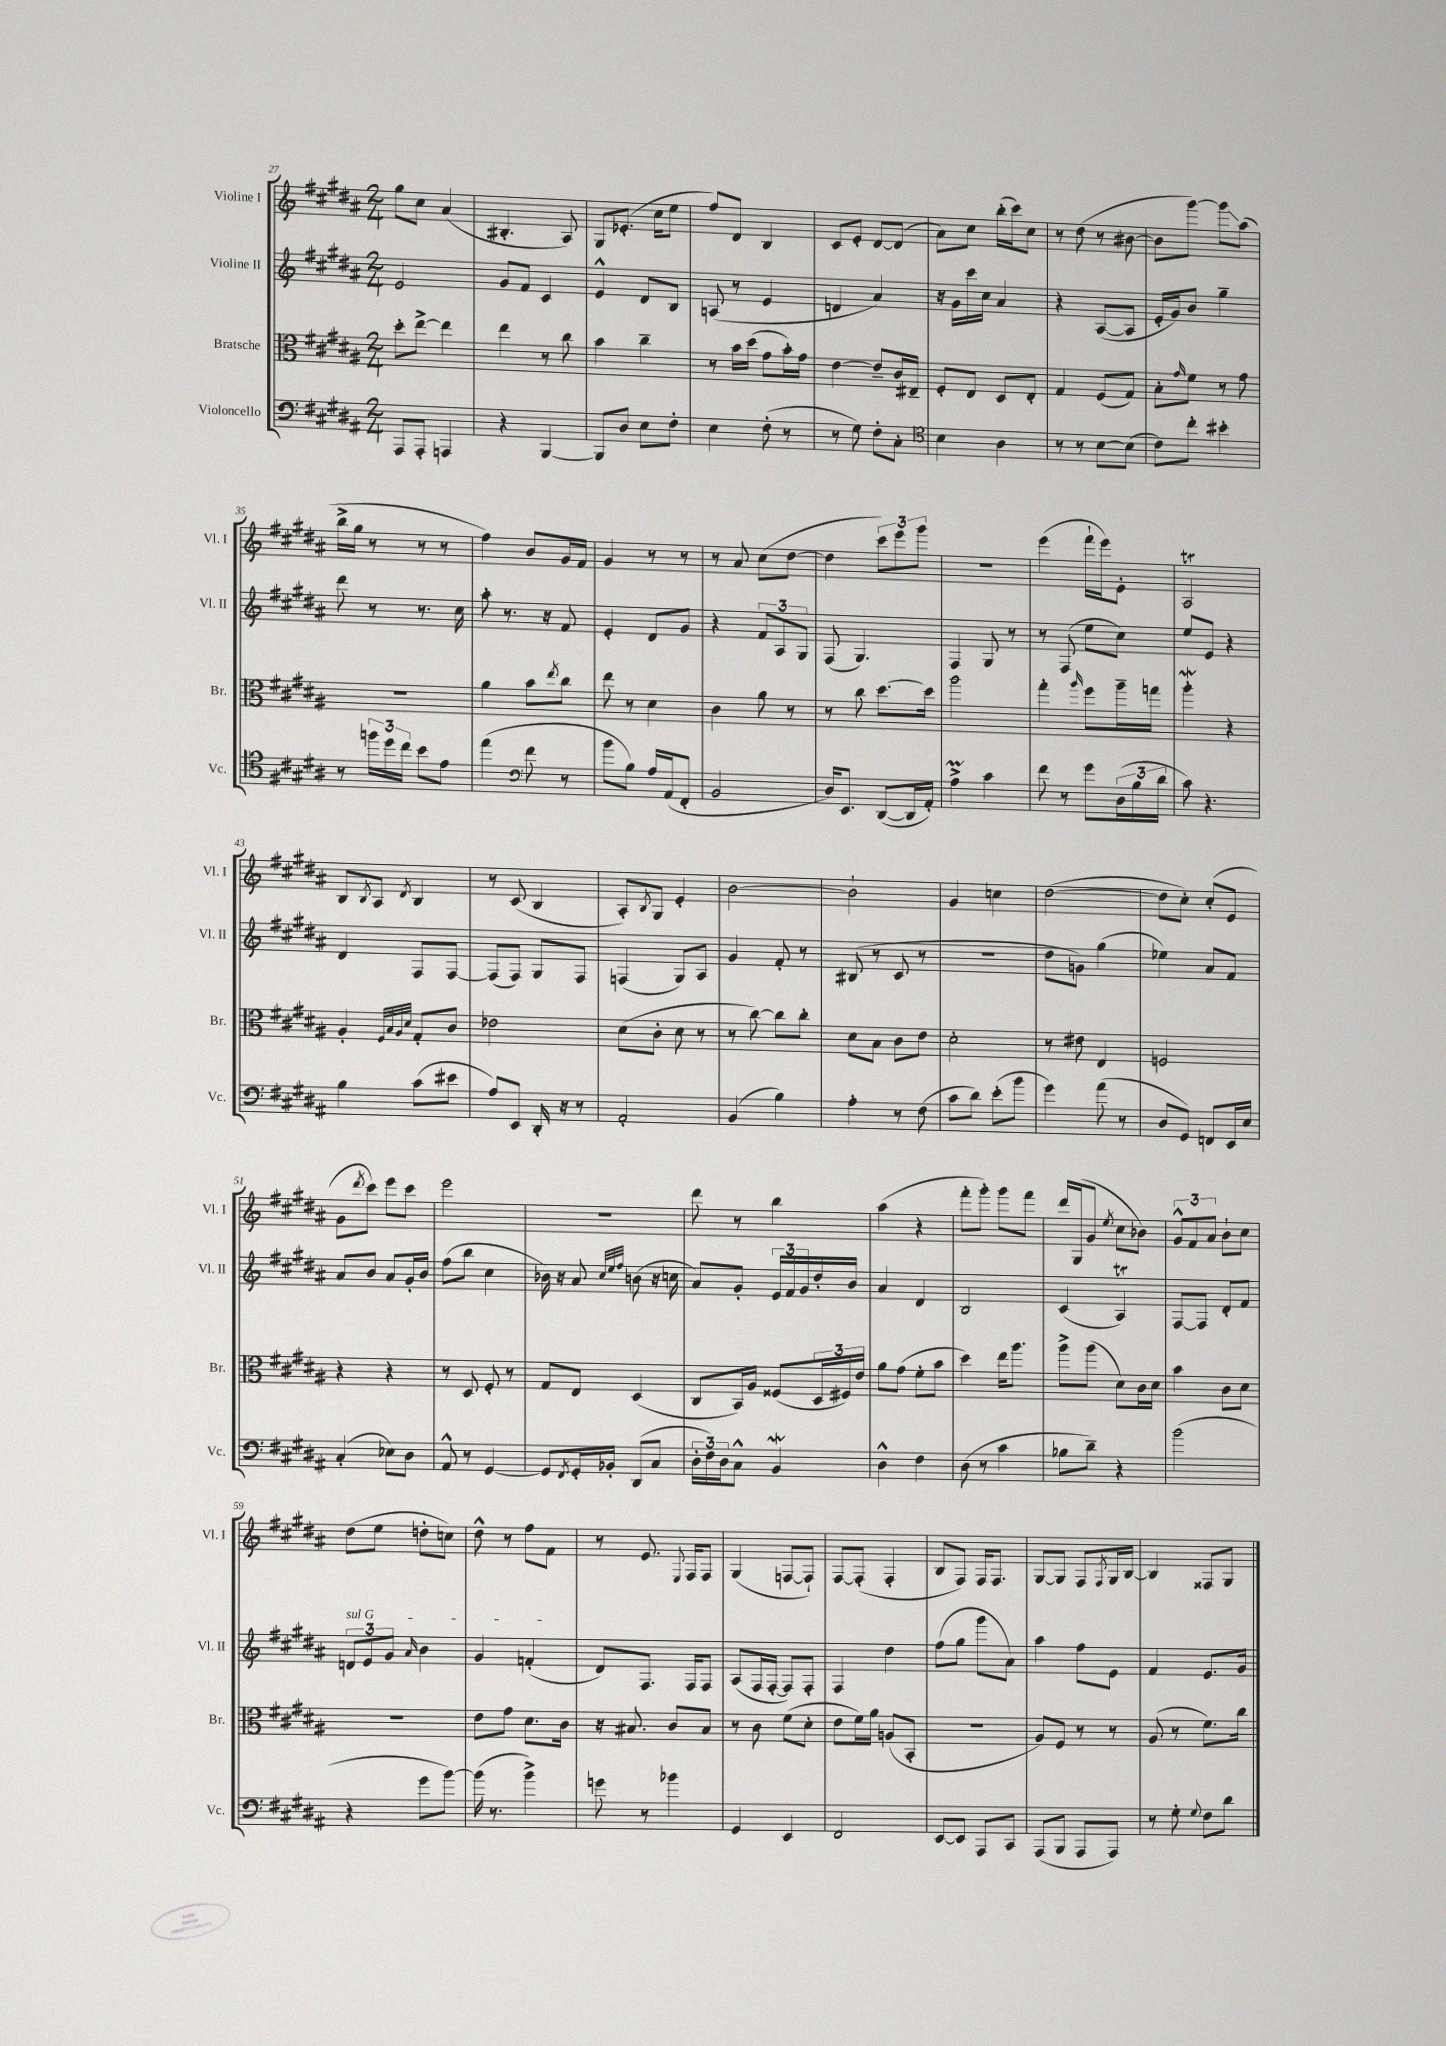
<<
\new StaffGroup <<
\new Staff = "s0" \with { instrumentName = "Violine I" shortInstrumentName = "Vl. I" } {
    \clef treble \key b \major \numericTimeSignature \time 2/4
    gis''8 cis''8 ais'4( |
    bis4.-. ais8) |
    gis8 ees'8.-.( cis''16 e''8 |
    fis''8) dis'8 b4 |
    cis'8 e'8-. dis'8~ dis'8( |
    ais'8) cis''8 b''16-.( cis'''16) cis''8 |
    r8 dis''8( r8 bis'8~ |
    bis'8 gis'''8~) gis'''8\glissando ais''8( |
    b''16-> gis''16 r8 r8 r8 |
    fis''4) b'8 gis'16 fis'16 |
    gis'4 r8 r8 |
    r8 ais'8 cis''8( dis''8~ |
    dis''4 \tuplet 3/2 { cis'''8) e'''8 gis'''8 } |
    R2 |
    e'''4( fis'''16-! e'''16) e'8-. |
    ais2\trill |
    b8 \acciaccatura { b8 } ais8 \acciaccatura { dis'8 } b4 |
    r8 cis'8( b4 |
    ais8-.) \acciaccatura { b8 } gis8 e'4-. |
    b'2~ |
    b'2-! |
    gis'4 c''4 |
    dis''2~( |
    dis''8 cis''8-.) cis''8-.( e'8 |
    gis'8 \acciaccatura { dis'''8 } cis'''8) e'''8 cis'''8 |
    e'''2 |
    R2 |
    dis'''8 r8 b''4 |
    ais''4( r4 |
    fis'''8-. gis'''8-.) gis'''8 fis'''8 |
    dis'''16 gis16( gis'8 \acciaccatura { e''8 } cis''8 bes'8) |
    \tuplet 3/2 { gis'8-^ fis'8 ais'8 } b'8-! cis''8 |
    dis''8( e''8 d''8-. c''8) |
    dis''8-^ r8 fis''8 fis'8 |
    r8 e'8. \appoggiatura { e8 } fis16 fis8 |
    gis4( f8~ f8-!) |
    fis8~ fis8-.( fis4-. |
    b8 fis8) fis16 fis8. |
    gis8~ gis8 fis8 \acciaccatura { fis8 } gis16 b16~ |
    b4 fisis8 gis8 \bar "|." |
}
\new Staff = "s1" \with { instrumentName = "Violine II" shortInstrumentName = "Vl. II" } {
    \clef treble \key b \major \numericTimeSignature \time 2/4
    e'2 |
    gis'8 fis'8 cis'4 |
    e'4-^ dis'8 b8 |
    a8( r8 e'4 |
    d'4 ais'4) |
    r16 gis'16 cis'''16 cis''16 ais'4 |
    r4 ais8~( ais8 |
    e'16-. gis'16) b'8 gis''4-- |
    dis'''8 r8 r8. cis''16 |
    ais''8-. r8. r16 fis'8 |
    e'4-. dis'8 gis'8 |
    r4 \tuplet 3/2 { fis'8 ais8 gis8 } |
    fis8( gis4.) |
    fis4 gis8 r8 |
    r8 fis8( e''8 cis''8) |
    e''8 e'8 r4 |
    dis'4 fis8 fis8~ |
    fis8( fis8) gis8 fis8 |
    f4( gis8) ais8 |
    gis'4 fis'8-. r8 |
    bis8( r8 cis'8 r8 |
    r2 |
    dis''8 g'8) gis''4( |
    ees''4) ais'8 fis'8 |
    ais'8 b'8 ais'8 gis'16-. b'16 |
    fis''8( b''8 cis''4 |
    bes'16) r16 ais'8 \grace { cis''32 e''32 fis''32 } b'8( r16 c''16 |
    ais'8) gis'8-. \tuplet 3/2 { e'16 fis'16 gis'16 } dis''16-. b'16 |
    ais'4 dis'4 |
    b2 |
    cis'4( ais4\trill) |
    fis8~ fis8 dis'8-. fis'8 |
    \tuplet 3/2 { \once \override TextSpanner.bound-details.left.text = \markup { \italic "sul G" } d'8\startTextSpan e'8 gis'8 } \grace { ais'16 } b'4 |
    gis'4 f'4-.\stopTextSpan( |
    dis'8) fis8. fis16 fis8 |
    ais8( fis16 fis16~-. fis8) fis8-. |
    fis4 dis''4 |
    fis''8( gis''8 gis'''8 ais'8) |
    ais''4 fis''8 e'8 |
    fis'4 e'8. gis'16 \bar "|." |
}
\new Staff = "s2" \with { instrumentName = "Bratsche" shortInstrumentName = "Br." } {
    \clef alto \key b \major \numericTimeSignature \time 2/4
    dis''8-. e''8~-> e''4 |
    e''4 r8 cis''8 |
    b'4 cis''4-- |
    r8 b'16 dis''16( gis'8 b'16-.) gis'16 |
    e'4~ e'8-- cis'16 eis16-- |
    fis8-. e8 dis8 e8-. |
    gis4 fis8( gis8) |
    b8-. \grace { gis'16 } fis'8 r8 gis'8 |
    R2 |
    ais'4 b'8 \acciaccatura { e''8 } cis''8 |
    e''8 r8 dis'4 |
    cis'4 ais'8 r8 |
    r8 cis''8 dis''8.~ dis''16 |
    ais''2 |
    gis''4-. \grace { ais''16 } fis''8 ais''16-- g''16 |
    ais''4-.\mordent r4 |
    ais4-. \grace { fis32 b32 ais32 dis'32 } gis8-. cis'8 |
    ees'2 |
    dis'8( cis'8-. dis'8 r8 |
    r8 cis''8~) cis''8 cis''8-. |
    dis'8 b8 cis'8 e'8 |
    dis'2-. |
    r8 eis'8 e4 |
    f2 |
    r4 r4 |
    r8 dis8 fis8-. r8 |
    gis8 e8 dis4( |
    cis8 b,16) ais16 fisis8( \tuplet 3/2 { dis16 fis16) e'16 } |
    ais'8 gis'8( fis'8-. b'8 |
    dis''4) e''16 ais''8. |
    ais''8-> ais''8( dis'8) cis'16 dis'16 |
    b'4 cis'8 dis'8 |
    r2 |
    e'8 gis'8 dis'8. cis'16 |
    r16 bis8. cis'8 bis8 |
    r8 cis'8 fis'8( dis'8-. |
    e'8 fis'16) ais'16 a8( b,8-. |
    r2 |
    ais8) fis8 r8 r8 |
    ais8( r8 fis'8.) cis''16 \bar "|." |
}
\new Staff = "s3" \with { instrumentName = "Violoncello" shortInstrumentName = "Vc." } {
    \clef bass \key b \major \numericTimeSignature \time 2/4
    ais,,8 ais,,8-. a,,4 |
    r4 b,,4~ |
    b,,8 dis8 e8 fis8-. |
    e4 fis8-.( r8 |
    r8 gis8) fis8-. cis8-. |
    \clef tenor b4 ais4 |
    r8 r8 b8~ b8( |
    cis'8) cis''8-. bis'4-. |
    r8 \tuplet 3/2 { f''16 dis''16 cis''16 } b'8 e'8 |
    e''4( \clef bass fis'8 r8 |
    b'8 b8) ais16 ais,16( fis,8-. |
    b,2 |
    dis16) e,8. dis,8~( dis,16 ais,16-.) |
    ais4->\prall cis'4 |
    fis'8 r8 gis'8 \tuplet 3/2 { dis16( b16 dis'16 } |
    cis'8) r4. |
    b4 cis'8( eis'8 |
    ais8) e,8 dis,16-. r16 r8 |
    ais,2-. |
    b,4( b4) |
    ais4-. r8 fis8( |
    cis'8 dis'8) e'8-.( b'8 |
    gis'4) ais'8( r8 |
    dis8 gis,8) f,8 e,16 e16 |
    cis4-.( ees8) dis8 |
    ais,8-^ r8 gis,4~ |
    gis,8 \acciaccatura { fis,8 } gis,16-. bes,16-. dis,8( cis8 |
    \tuplet 3/2 { dis16-. fis16) dis16 } cis8-^ b,4\mordent |
    dis4-^ fis4 |
    dis8( r8 cis'4 |
    bes8 dis'8--) r4 |
    b'2( |
    r4 gis'8 b'8~) |
    b'16( r8. b'4->) |
    g'8 r8 bes'4 |
    gis,4 e,4 |
    fis,2 |
    e,8~ e,8 ais,,8 cis,8 |
    ais,,8( b,,8 ais,,8 ais,,8) |
    r8 gis8-. \appoggiatura { gis8 } fis8 dis'8 \bar "|." |
}
>>
>>
\layout { \context { \Score currentBarNumber = #27 } }
